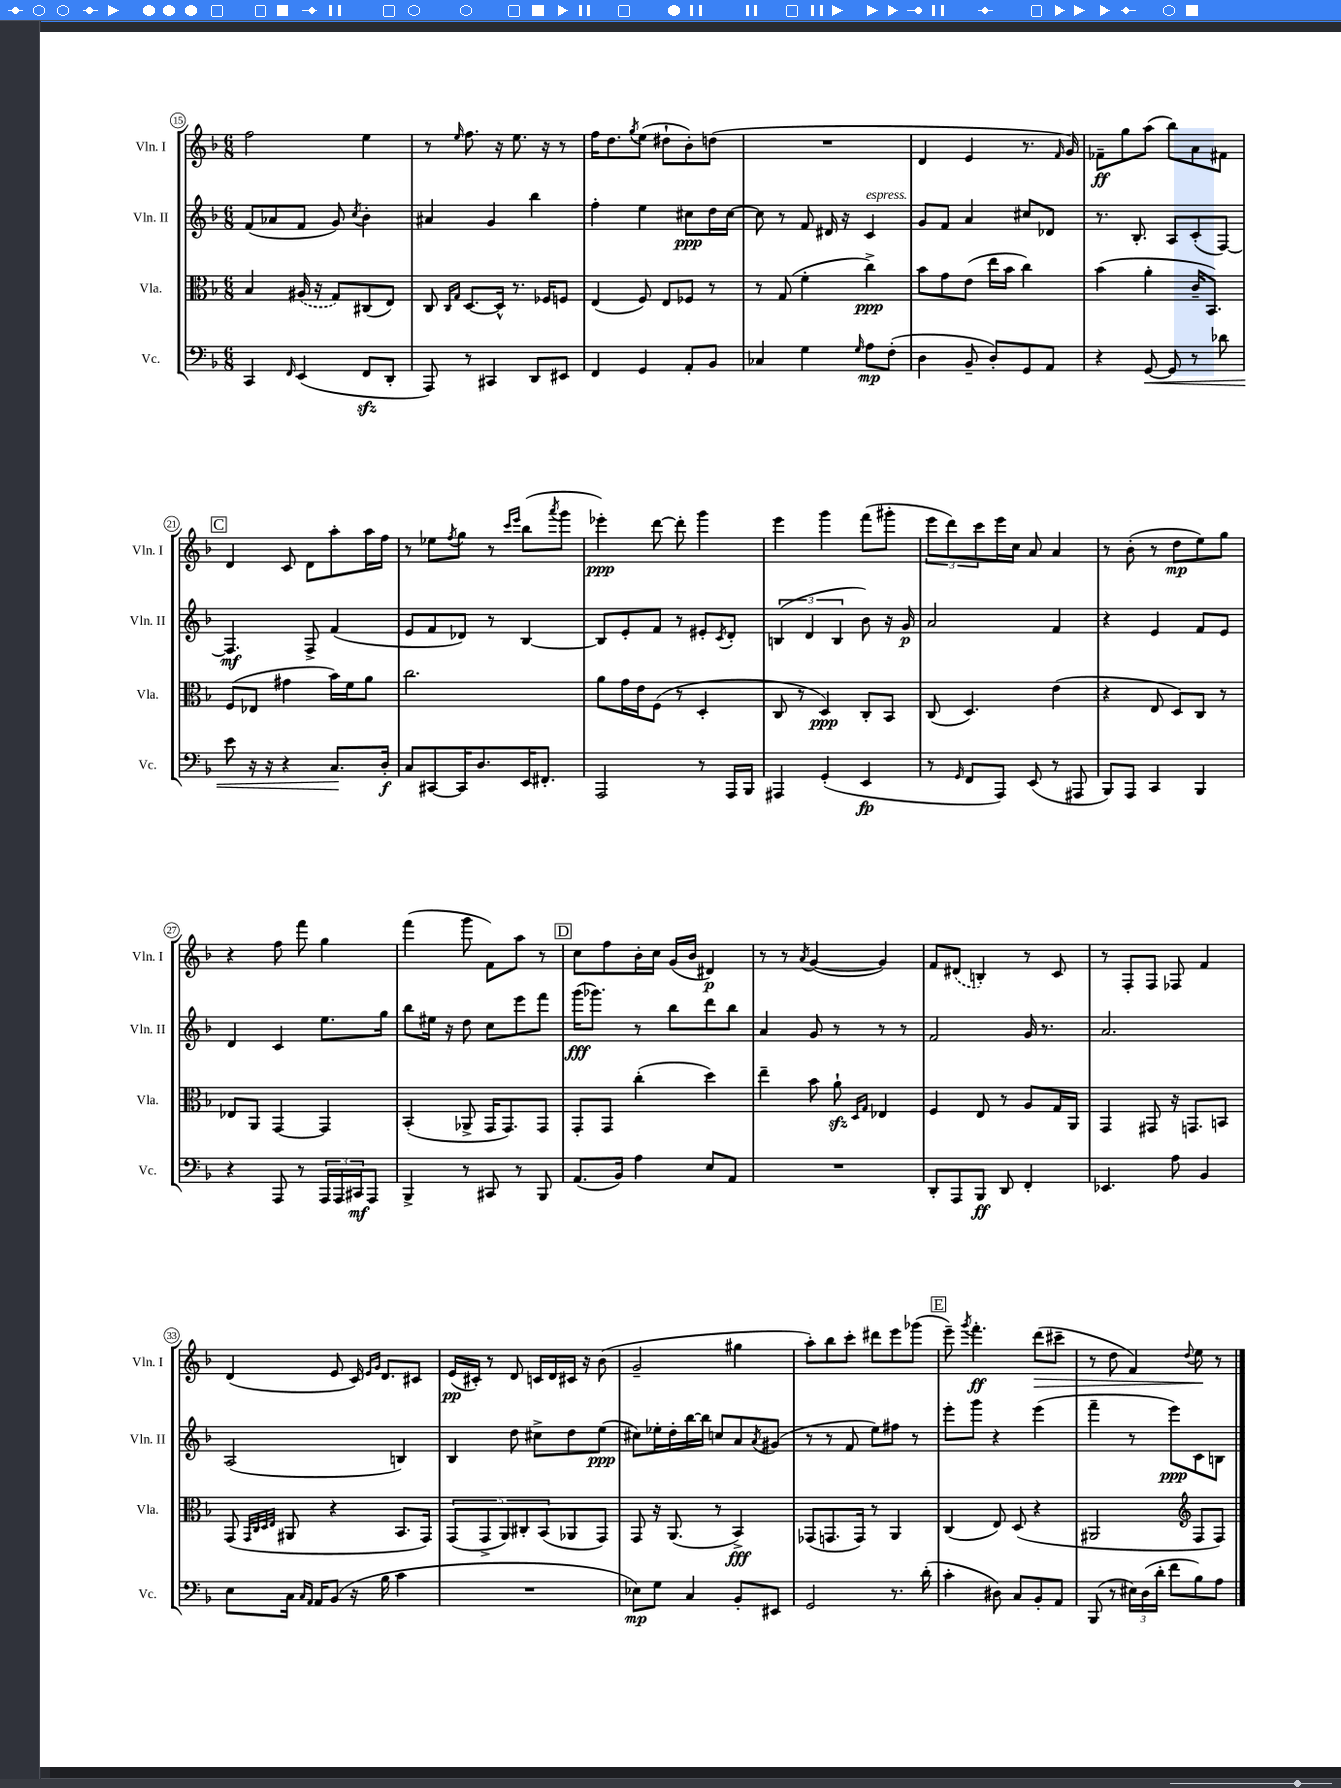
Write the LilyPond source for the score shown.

<<
\new StaffGroup <<
\new Staff = "s0" \with { instrumentName = "Vln. I" shortInstrumentName = "Vln. I" } {
    \clef treble \key f \major \numericTimeSignature \time 6/8
    f''2 e''4 |
    r8 \grace { e''16 } f''8. r16 e''8. r16 r8 |
    f''16 d''8. \acciaccatura { g''8 } e''8( dis''8-! bes'8-.) d''8( |
    R2. |
    d'4 e'4 r8. \grace { f'16 } g'16) |
    fes'8--\ff g''8 a''8( bes''8) a'8 fis'8 |
    \mark \markup { \box "C" } d'4 c'8 d'8 a''8-. a''16 f''16 |
    r8 ees''8 \acciaccatura { f''8 } g''8 r8 \grace { c'''16 e'''16 } bes''8( \acciaccatura { a'''8 } g'''8 |
    ees'''4-.\ppp) d'''8~ d'''8-. g'''4 |
    e'''4 g'''4 f'''8( gis'''8-. |
    \tuplet 3/2 { e'''8 d'''8) c'''8 } e'''16 c''16 a'8 a'4 |
    r8 bes'8-.( r8 d''8\mp e''8) g''8 |
    r4 f''8 f'''8 g''4 |
    f'''4( g'''8 f'8) a''8 r8 |
    \mark \markup { \box "D" } c''8 f''8 bes'16-. c''16 g'16( bes'16 dis'4\p) |
    r8 r8 \acciaccatura { a'8 } g'4~( g'4) |
    f'8 \once \slurDashed dis'8( b4-.) r8 c'8 |
    r8 f8-. f8 fes8 f'4 |
    d'4( e'8 c'16) \grace { e'16 g'16 } d'8. cis'8 |
    e'16\pp( cis'16-.) r8 d'8 c'16 d'16 cis'16 r16 bes'8( |
    g'2-- gis''4 |
    a''8-.) bes''8 c'''8-. dis'''8 e'''8 ges'''8( |
    \mark \markup { \box "E" } e'''8--) \acciaccatura { g'''8 } f'''4.-.\ff d'''8\>( cis'''8-- |
    r8 d''8 f'4) \appoggiatura { d''8 } e''8\! r8 \bar "|." |
}
\new Staff = "s1" \with { instrumentName = "Vln. II" shortInstrumentName = "Vln. II" } {
    \clef treble \key f \major \numericTimeSignature \time 6/8
    f'8( aes'8 f'8 g'8) \acciaccatura { c''8 } bes'4-. |
    ais'4 g'4 bes''4 |
    f''4-. e''4 cis''8\ppp d''16 cis''16~ |
    cis''8 r8 f'8 dis'16 r16 c'4^\markup { \italic "espress." } |
    g'8 f'8 a'4 cis''8 des'8 |
    r8. bes8.-. a8 c'8-.( f8~) |
    \mark \markup { \box "C" } f4.\mf f8-> f'4( |
    e'8 f'8 des'8) r8 bes4~ |
    bes8 e'8-. f'8 r8 eis'8-. \acciaccatura { c'8 } d'8-. |
    \tuplet 3/2 { b4( d'4 b4 } bes'8) r16 g'16\p |
    a'2 f'4 |
    r4 e'4 f'8 e'8 |
    d'4 c'4 e''8. g''16 |
    bes''8 eis''16 r16 d''8 c''8 e'''8 f'''8 |
    \mark \markup { \box "D" } g'''16\fff( ges'''8.) r8 bes''8 d'''8 bes''8 |
    a'4 g'8 r8 r8 r8 |
    f'2 g'16 r8. |
    a'2. |
    a2( b4) |
    bes4 d''8 cis''8-> d''8 e''8\ppp( |
    cis''8) ees''16-. d''16-. bes''16~ bes''16 c''8 a'8 \acciaccatura { a'8 } gis'8( |
    r8 r8 f'8 e''8) fis''8 r8 |
    \mark \markup { \box "E" } e'''8-. g'''8 r4 e'''4( |
    f'''4-- r8 e'''8\ppp) c'8 b8 \bar "|." |
}
\new Staff = "s2" \with { instrumentName = "Vla." shortInstrumentName = "Vla." } {
    \clef alto \key f \major \numericTimeSignature \time 6/8
    bes4 \once \slurDashed ais16( r16 g8) cis8( e8) |
    c8 \grace { c16 g16 } d8.~ d16-^ r8. fes16 f8 |
    e4( f8) e8 fes8 r8 |
    r8 g8( f'4-. c''4->\ppp) |
    bes'8 g'8 e'8( e''16 bes'16 c''4) |
    bes'4( a'4-. c'16-- bes,8.) |
    \mark \markup { \box "C" } f8( ees8 gis'4 bes'16) f'16 a'8 |
    c''2. |
    a'8 g'16 e'16 f8( r8 d4-. |
    c8 r8 d4\ppp) c8-. bes,8 |
    c8( d4.) e'4( |
    r4 e8 d8) c8 r8 |
    ees8 a,8 g,4~ g,4 |
    bes,4-.( aes,8-> g,16 g,8.) g,8 |
    \mark \markup { \box "D" } g,8-. g,8 c''4-.( d''4) |
    e''4-- bes'8 a'8-!\sfz \grace { d16 g16 } ees4 |
    f4 e8 r8 a8 g16 a,16 |
    g,4 gis,8 r16 g,8. b,8 |
    g,8( \grace { g,32 c32 d32 e32 } ais,8 r4 bes,8. g,16) |
    \tuplet 5/4 { g,8( g,8-> a,8) cis8-. bes,8( } aes,8 g,8) |
    g,8 r16 a,8.( r8 bes,4->\fff) |
    ges,8( g,8. g,16) r8 a,4 |
    \mark \markup { \box "E" } c4( e8) d8( r4 |
    ais,2 \clef treble f8 f8) \bar "|." |
}
\new Staff = "s3" \with { instrumentName = "Vc." shortInstrumentName = "Vc." } {
    \clef bass \key f \major \numericTimeSignature \time 6/8
    c,4 \grace { f,16 } e,4( f,8\sfz d,8-. |
    a,,8) r8 cis,4 d,8 eis,8 |
    f,4 g,4 a,8-. bes,8 |
    ces4 g4 \grace { g16 } a8\mp f8-.( |
    d4 bes,8-- d8-.) g,8 a,8 |
    r4 g,8~\< g,8 r8 des'8 |
    \mark \markup { \box "C" } e'8 r16 r16 r4 c8.\! d16-.\f |
    c8 cis,8~ cis,16 d8. e,16 fis,8.-. |
    a,,2 r8 a,,16 bes,,16 |
    ais,,4 g,4-.( e,4\fp |
    r8 \grace { g,16 } f,8 a,,8) e,8( r8 ais,,8 |
    bes,,8) a,,8 c,4 bes,,4 |
    r4 a,,8 r8 \tuplet 3/2 { a,,16 a,,16 cis,16\mf } a,,8 |
    bes,,4-> r8 cis,8 r8 bes,,8 |
    \mark \markup { \box "D" } a,8.( bes,16) a4 e8 a,8 |
    R2. |
    d,8-. a,,8 bes,,8\ff d,8 f,4-. |
    ees,4. a8 bes,4 |
    e8 c16 \grace { c16 a,16 } a,16 bes,8( r16 bes16 c'4 |
    R2. |
    ees8\mp) g8 c4 bes,8-. eis,8 |
    g,2 r8. d'16-.( |
    \mark \markup { \box "E" } c'4-. dis8) c8 bes,8-. a,8 |
    bes,,8( r8 \tuplet 3/2 { eis16) d16( d'16-. } f'8 bes8) a8 \bar "|." |
}
>>
>>
\layout { \context { \Score currentBarNumber = #15 \override BarNumber.stencil = #(make-stencil-circler 0.1 0.3 ly:text-interface::print) } }
